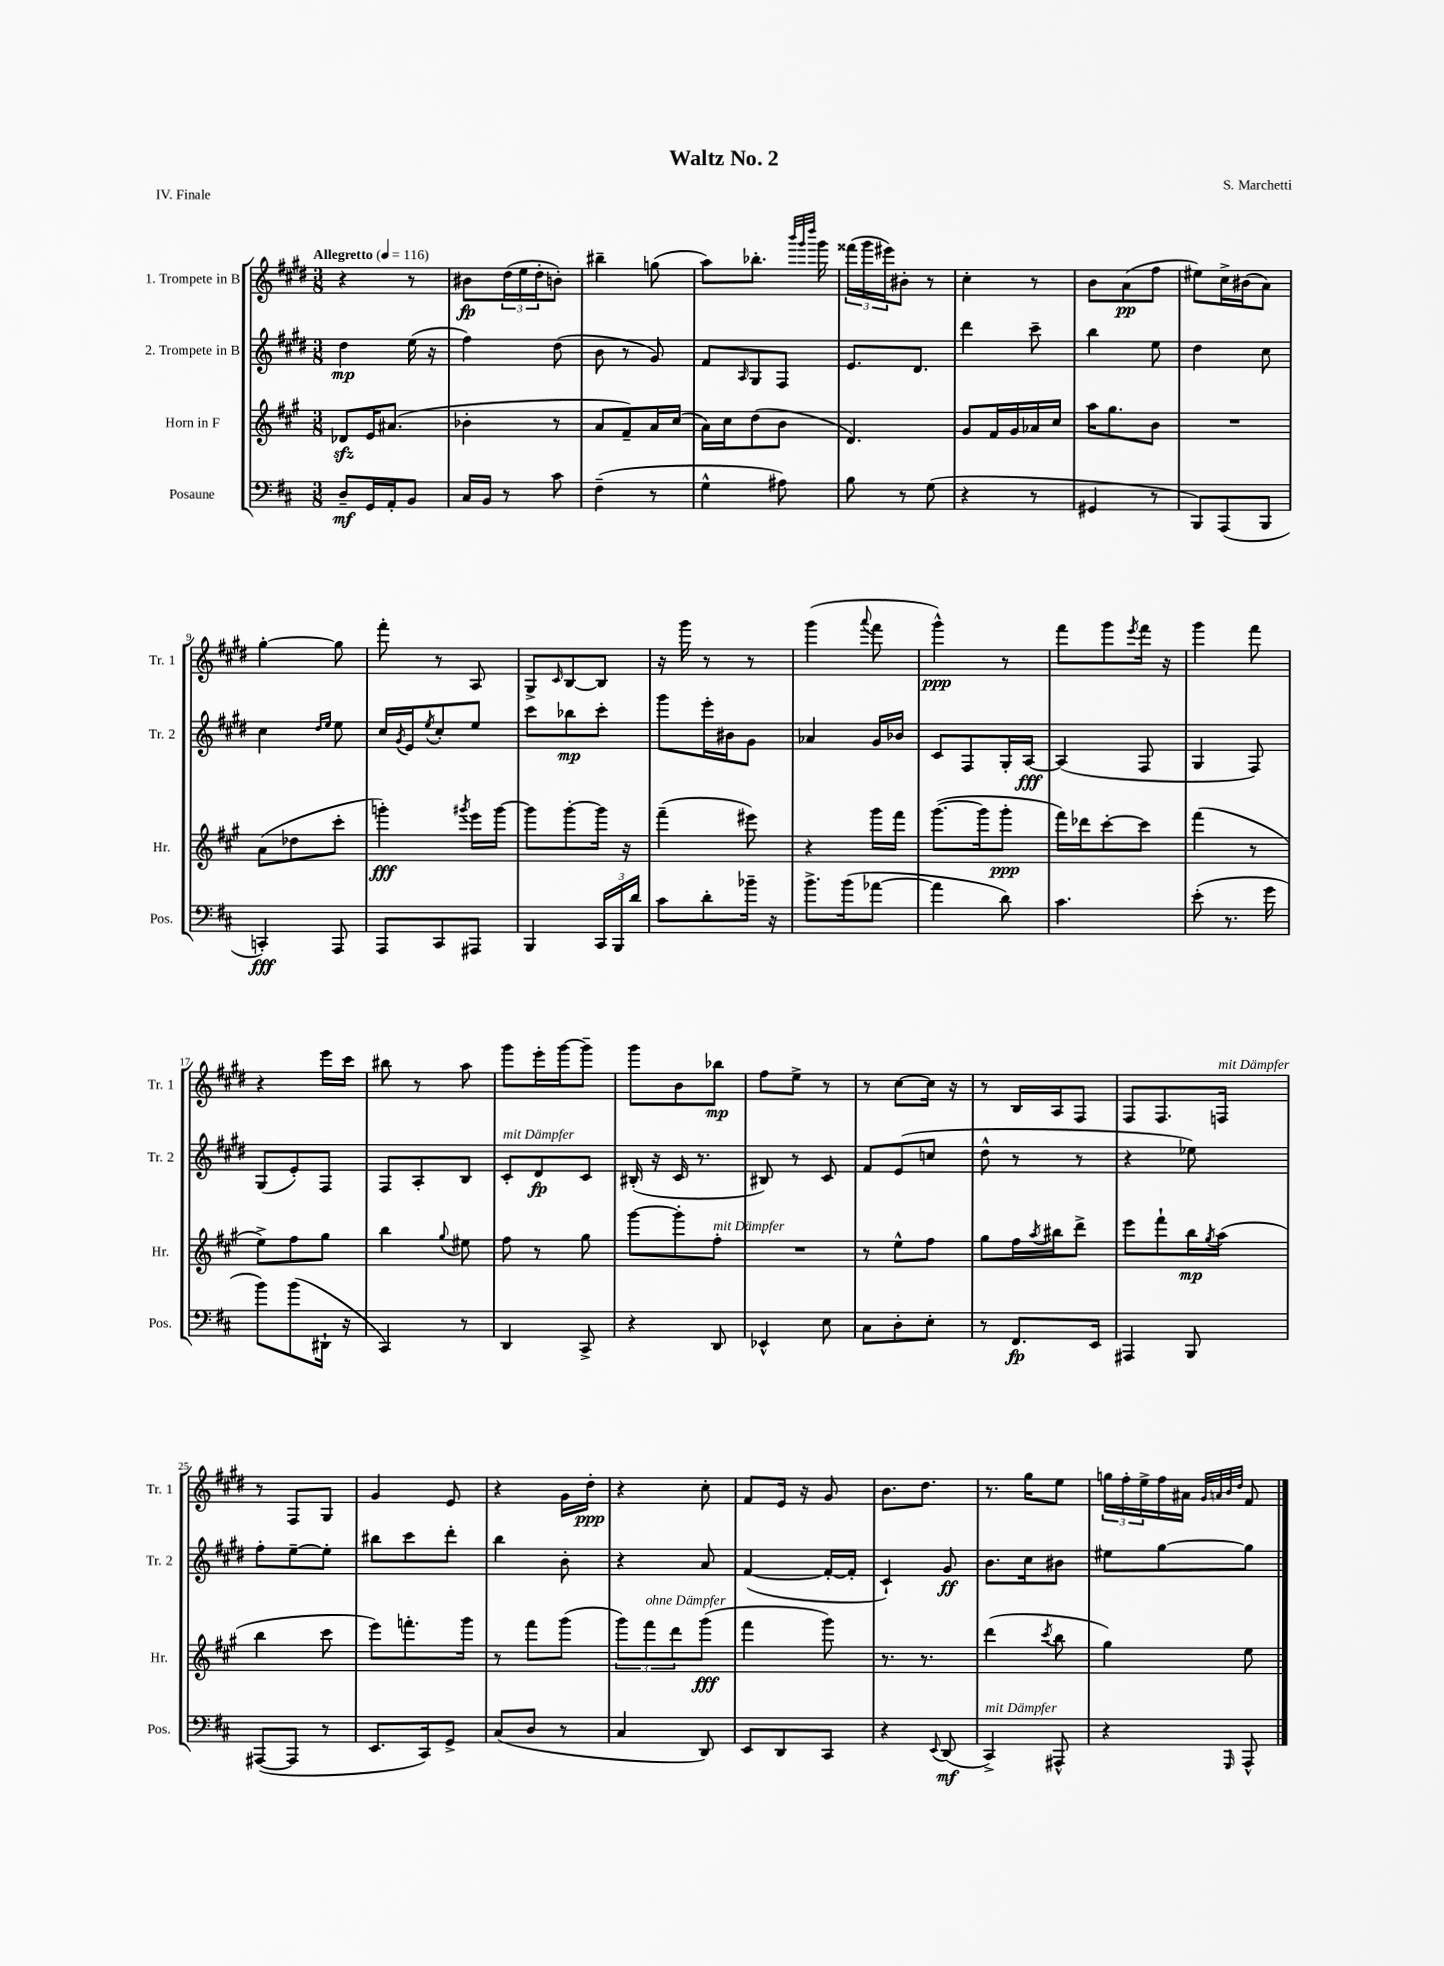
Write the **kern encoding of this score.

**kern	**dynam	**kern	**dynam	**kern	**dynam	**kern	**dynam
*part4	*part4	*part3	*part3	*part2	*part2	*part1	*part1
*staff4	*staff4	*staff3	*staff3	*staff2	*staff2	*staff1	*staff1
*I"Posaune	*	*I"Horn in F	*	*I"2. Trompete in B	*	*I"1. Trompete in B	*
*I'Pos.	*	*I'Hr.	*	*I'Tr. 2	*	*I'Tr. 1	*
*clefF4	*	*clefG2	*	*clefG2	*	*clefG2	*
*k[f#c#]	*	*k[f#c#g#]	*	*k[f#c#g#d#]	*	*k[f#c#g#d#]	*
*M3/8	*	*M3/8	*	*M3/8	*	*M3/8	*
*MM116	*	*MM116	*	*MM116	*	*MM116	*
=1	=1	=1	=1	=1	=1	=1	=1
!	!	!	!	!	!	!LO:TX:a:B:t=Allegretto	!
8D~/L	mf	8d-Xzz/L	.	4dd#\	mp	4r	.
16GG/L	.	16e/K	.	.	.	.	.
16AA'/J	.	(8.a#X/J	.	.	.	.	.
8BB/J	.	.	.	(16ee\	.	8r	.
.	.	.	.	16r	.	.	.
=2	=2	=2	=2	=2	=2	=2	=2
16C#/LL	.	4b-X'\	.	4ff#\)	.	8b#X\L	fp
16BB/JJ	.	.	.	.	.	.	.
8r	.	.	.	.	.	(24dd#\L	.
.	.	.	.	.	.	24ee\	.
.	.	.	.	.	.	24dd#'\J	.
8c#\	.	8r	.	(8dd#\	.	8bn'\J)	.
=3	=3	=3	=3	=3	=3	=3	=3
(4F#~\	.	8a/L	.	8b\	.	4bb#X~\	.
.	.	8f#~/)	.	8r	.	.	.
8r	.	16a/L	.	8g#/)	.	(8ggn\	.
.	.	(16cc#/JJ	.	.	.	.	.
=4	=4	=4	=4	=4	=4	=4	=4
4G^^\	.	16a\LL)	.	8f#/L	.	8aa\L)	.
.	.	16cc#\J	.	.	.	.	.
.	.	.	.	16qqA/	.	.	.
.	.	(8dd\	.	8G#/	.	8.bb-X'\J	.
8A#X\)	.	8b\J	.	8F#/J	.	.	.
.	.	.	.	.	.	32qqbbb/LLL	.
.	.	.	.	.	.	32qqggg#/	.
.	.	.	.	.	.	32qqdddd#/JJJ	.
.	.	.	.	.	.	16ggg#\	.
=5	=5	=5	=5	=5	=5	=5	=5
8B\	.	4.d/)	.	8.e/L	.	(24fff##X\LL	.
.	.	.	.	.	.	24ggg#\	.
.	.	.	.	.	.	24eee#X\J)	.
8r	.	.	.	.	.	8b#X'\J	.
.	.	.	.	8.d#/J	.	.	.
(8G\	.	.	.	.	.	8r	.
=6	=6	=6	=6	=6	=6	=6	=6
4r	.	8g#/L	.	4ddd#\	.	4cc#'\	.
.	.	16f#/L	.	.	.	.	.
.	.	16g#/	.	.	.	.	.
8r	.	16a-X/	.	8ccc#~\	.	8r	.
.	.	16cc#/JJ	.	.	.	.	.
=7	=7	=7	=7	=7	=7	=7	=7
4GG#X/	.	16aa\KL	.	4bb\	.	8b\L	.
.	.	8.gg#\	.	.	.	.	.
.	.	.	.	.	.	(8a\	pp
8r	.	8b\J	.	8ee\	.	8ff#\J	.
=8	=8	=8	=8	=8	=8	=8	=8
8BBB/L)	.	4.r	.	4dd#\	.	8ee#X\L)	.
(8AAA/	.	.	.	.	.	16cc#^\L	.
.	.	.	.	.	.	(16b#X\J	.
8BBB/J	.	.	.	8cc#\	.	8a\J)	.
!!LO:LB:g=z
=9	=9	=9	=9	=9	=9	=9	=9
4CCn'/)	fff	(8a\L	.	4cc#\	.	[4gg#'\	.
.	.	8dd-X\	.	.	.	.	.
.	.	.	.	16qqdd#/LL	.	.	.
.	.	.	.	16qqee/JJ	.	.	.
8AAA/	.	8ccc#'\J	.	8ee\	.	8gg#\]	.
=10	=10	=10	=10	=10	=10	=10	=10
8AAA/L	.	4gggn'\)	fff	16cc#/LL	.	8fff#'\	.
.	.	.	.	8qg#/	.	.	.
.	.	.	.	16e/J	.	.	.
.	.	.	.	8qee/	.	.	.
8CC#/	.	.	.	8cc#'/	.	8r	.
.	.	8qggg#X/	.	.	.	.	.
8AAA#X/J	.	16eee\LL	.	8ee/J	.	8A/	.
.	.	[16ggg#\JJ	.	.	.	.	.
=11	=11	=11	=11	=11	=11	=11	=11
4BBB/	.	8ggg#\L]	.	8ccc#\L	.	8G#^/L	.
.	.	.	.	.	.	16qqc#/	.
.	.	[8ggg#'\	.	8bb-X\	mp	[8B/	.
24CC#/LL	.	16ggg#\Jk]	.	8ccc#'\J	.	8B/J]	.
24BBB/	.	.	.	.	.	.	.
.	.	16r	.	.	.	.	.
24d/JJ	.	.	.	.	.	.	.
=12	=12	=12	=12	=12	=12	=12	=12
8c#\L	.	(4fff#~\	.	8ggg#\L	.	16r	.
.	.	.	.	.	.	16ggg#\	.
8d'\	.	.	.	16eee'\L	.	8r	.
.	.	.	.	16b#X\J	.	.	.
16b-X~\Jk	.	8eee#X\)	.	8g#\J	.	8r	.
16r	.	.	.	.	.	.	.
=13	=13	=13	=13	=13	=13	=13	=13
8.b^\L	.	4r	.	4a-X/	.	(4ggg#\	.
(16b\k	.	.	.	.	.	.	.
.	.	.	.	.	.	8qqaaa/	.
[8a-X\J	.	16ggg#\LL	.	16g#/LL	.	8fff#\	.
.	.	16fff#\JJ	.	16b-X/JJ	.	.	.
=14	=14	=14	=14	=14	=14	=14	=14
4a-\]	.	([8.ggg#\L	.	8c#/L	.	4ggg#^^\)	ppp
.	.	.	.	8F#/	.	.	.
.	.	16ggg#\k]	.	.	.	.	.
8d\)	.	8ggg#'\J	ppp	16G#'/L	.	8r	.
.	.	.	.	[16A/JJ	fff	.	.
=15	=15	=15	=15	=15	=15	=15	=15
4.c#\	.	16fff#\LL)	.	(4A/]	.	8fff#\L	.
.	.	16ddd-X\J	.	.	.	.	.
.	.	[8ccc#'\	.	.	.	8ggg#\	.
.	.	.	.	.	.	8qeee/	.
.	.	8ccc#\J]	.	8F#/	.	16fff#\Jk	.
.	.	.	.	.	.	16r	.
=16	=16	=16	=16	=16	=16	=16	=16
(8e'\	.	(4fff#\	.	4G#/	.	4ggg#\	.
8.r	.	.	.	.	.	.	.
.	.	8r	.	8F#/)	.	8fff#\	.
16g\	.	.	.	.	.	.	.
!!LO:LB:g=z
=17	=17	=17	=17	=17	=17	=17	=17
8b\L)	.	8ee^\L)	.	(8G#/L	.	4r	.
(8b\	.	8ff#\	.	8e'/)	.	.	.
16DD#X`\Jk	.	8gg#\J	.	8F#/J	.	16eee\LL	.
16r	.	.	.	.	.	16ccc#\JJ	.
=18	=18	=18	=18	=18	=18	=18	=18
4CC#/)	.	4bb\	.	8F#/L	.	8bb#X\	.
.	.	.	.	8A'/	.	8r	.
.	.	8qqgg#/	.	.	.	.	.
8r	.	8ee#X\	.	8B/J	.	8aa\	.
=19	=19	=19	=19	=19	=19	=19	=19
!	!	!	!	!LO:TX:a:i:t=mit Dämpfer	!	!	!
4DD/	.	8ff#\	.	8c#'/L	.	8ggg#\L	.
.	.	8r	.	8d#/	fp	16eee'\L	.
.	.	.	.	.	.	[16ggg#\J	.
8CC#^/	.	8gg#\	.	8c#/J	.	8ggg#~\J]	.
=20	=20	=20	=20	=20	=20	=20	=20
4r	.	[8ggg#\L	.	(16B#X'/	.	8ggg#\L	.
.	.	.	.	16r	.	.	.
.	.	8ggg#'\]	.	16c#/	.	8b\	.
.	.	.	.	8.r	.	.	.
!	!	!LO:TX:a:i:t=mit Dämpfer	!	!	!	!	!
8DD/	.	8ff#'\J	.	.	.	8bb-X\J	mp
=21	=21	=21	=21	=21	=21	=21	=21
4EE-X^^/	.	4.r	.	8B#X/)	.	8ff#\L	.
.	.	.	.	8r	.	8ee^\J	.
8E\	.	.	.	8c#/	.	8r	.
=22	=22	=22	=22	=22	=22	=22	=22
8C#\L	.	8r	.	8f#/L	.	8r	.
8D'\	.	8ee^^\L	.	(8e/	.	[8cc#\L	.
8E'\J	.	8ff#\J	.	8ccn/J	.	16cc#\Jk]	.
.	.	.	.	.	.	16r	.
=23	=23	=23	=23	=23	=23	=23	=23
8r	.	8gg#\L	.	8dd#^^\	.	8r	.
8.FF#/L	fp	16ff#\L	.	8r	.	16B/LL	.
.	.	8qaa/	.	.	.	.	.
.	.	16bb#X\J	.	.	.	16A/J	.
.	.	8ddd^\J	.	8r	.	8F#/J	.
16EE/Jk	.	.	.	.	.	.	.
=24	=24	=24	=24	=24	=24	=24	=24
4AAA#X/	.	8eee\L	.	4r	.	8F#/L	.
.	.	8fff#`\	.	.	.	8.F#/	.
8BBB/	.	16bb\L	mp	8ee-X\)	.	.	.
.	.	8qgg#/	.	.	.	.	.
!	!	!	!	!	!	!LO:TX:a:i:t=mit Dämpfer	!
.	.	(16aa\JJ	.	.	.	16Fn/Jk	.
!!LO:LB:g=z
=25	=25	=25	=25	=25	=25	=25	=25
([8AAA#X/L	.	4bb\	.	8ff#'\L	.	8r	.
8AAA#/J]	.	.	.	[8ee~\	.	8F#/L	.
8r	.	8ccc#\	.	8ee'\J]	.	8G#/J	.
=26	=26	=26	=26	=26	=26	=26	=26
8.EE/L	.	8eee\L)	.	8bb#X\L	.	4g#/	.
.	.	8.fffn'\	.	8ccc#\	.	.	.
16CC#/k)	.	.	.	.	.	.	.
8GG^/J	.	.	.	8ddd#'\J	.	8e/	.
.	.	16ggg#\Jk	.	.	.	.	.
=27	=27	=27	=27	=27	=27	=27	=27
(8C#/L	.	8r	.	4bb\	.	4r	.
8D/J	.	8fff#\L	.	.	.	.	.
8r	.	(8ggg#\J	.	8b'\	.	16g#\LL	.
.	.	.	.	.	.	16dd#'\JJ	ppp
=28	=28	=28	=28	=28	=28	=28	=28
4C#/	.	12ggg#\L)	.	4r	.	4r	.
!	!	!LO:TX:a:i:t=ohne Dämpfer	!	!	!	!	!
.	.	12fff#\	.	.	.	.	.
.	.	12ddd\	.	.	.	.	.
8DD/)	.	(8ggg#\J	fff	8a/	.	8cc#'\	.
=29	=29	=29	=29	=29	=29	=29	=29
8EE/L	.	4fff#\	.	([4f#/	.	8f#/L	.
8DD/	.	.	.	.	.	16e/Jk	.
.	.	.	.	.	.	16r	.
8CC#/J	.	8ggg#\)	.	16f#'/LL_	.	8g#/	.
.	.	.	.	16f#'/JJ]	.	.	.
=30	=30	=30	=30	=30	=30	=30	=30
4r	.	8.r	.	4c#`/)	.	8.b\L	.
.	.	8.r	.	.	.	8.dd#\J	.
8qqEE/	.	.	.	.	.	.	.
(8DD/	mf	.	.	8g#/	ff	.	.
=31	=31	=31	=31	=31	=31	=31	=31
!LO:TX:a:i:t=mit Dämpfer	!	!	!	!	!	!	!
4CC#^/)	.	(4ddd\	.	8.b\L	.	8.r	.
.	.	.	.	16cc#\k	.	16gg#\KL	.
.	.	8qccc#/	.	.	.	.	.
8AAA#X^^/	.	8bb\	.	8b#X\J	.	8ee\J	.
=32	=32	=32	=32	=32	=32	=32	=32
4r	.	4gg#\)	.	8ee#X\L	.	24ggn\LL	.
.	.	.	.	.	.	24ff#'\	.
.	.	.	.	.	.	24ee^\	.
.	.	.	.	[8gg#\	.	16ff#\	.
.	.	.	.	.	.	16a#X\JJ	.
.	.	.	.	.	.	32qqg#/LLL	.
.	.	.	.	.	.	32qqan/	.
.	.	.	.	.	.	32qqb/	.
16qqGGG/	.	.	.	.	.	32qqdd#/JJJ	.
8AAA^^/	.	8ee\	.	8gg#\J]	.	8f#/	.
==	==	==	==	==	==	==	==
*-	*-	*-	*-	*-	*-	*-	*-
